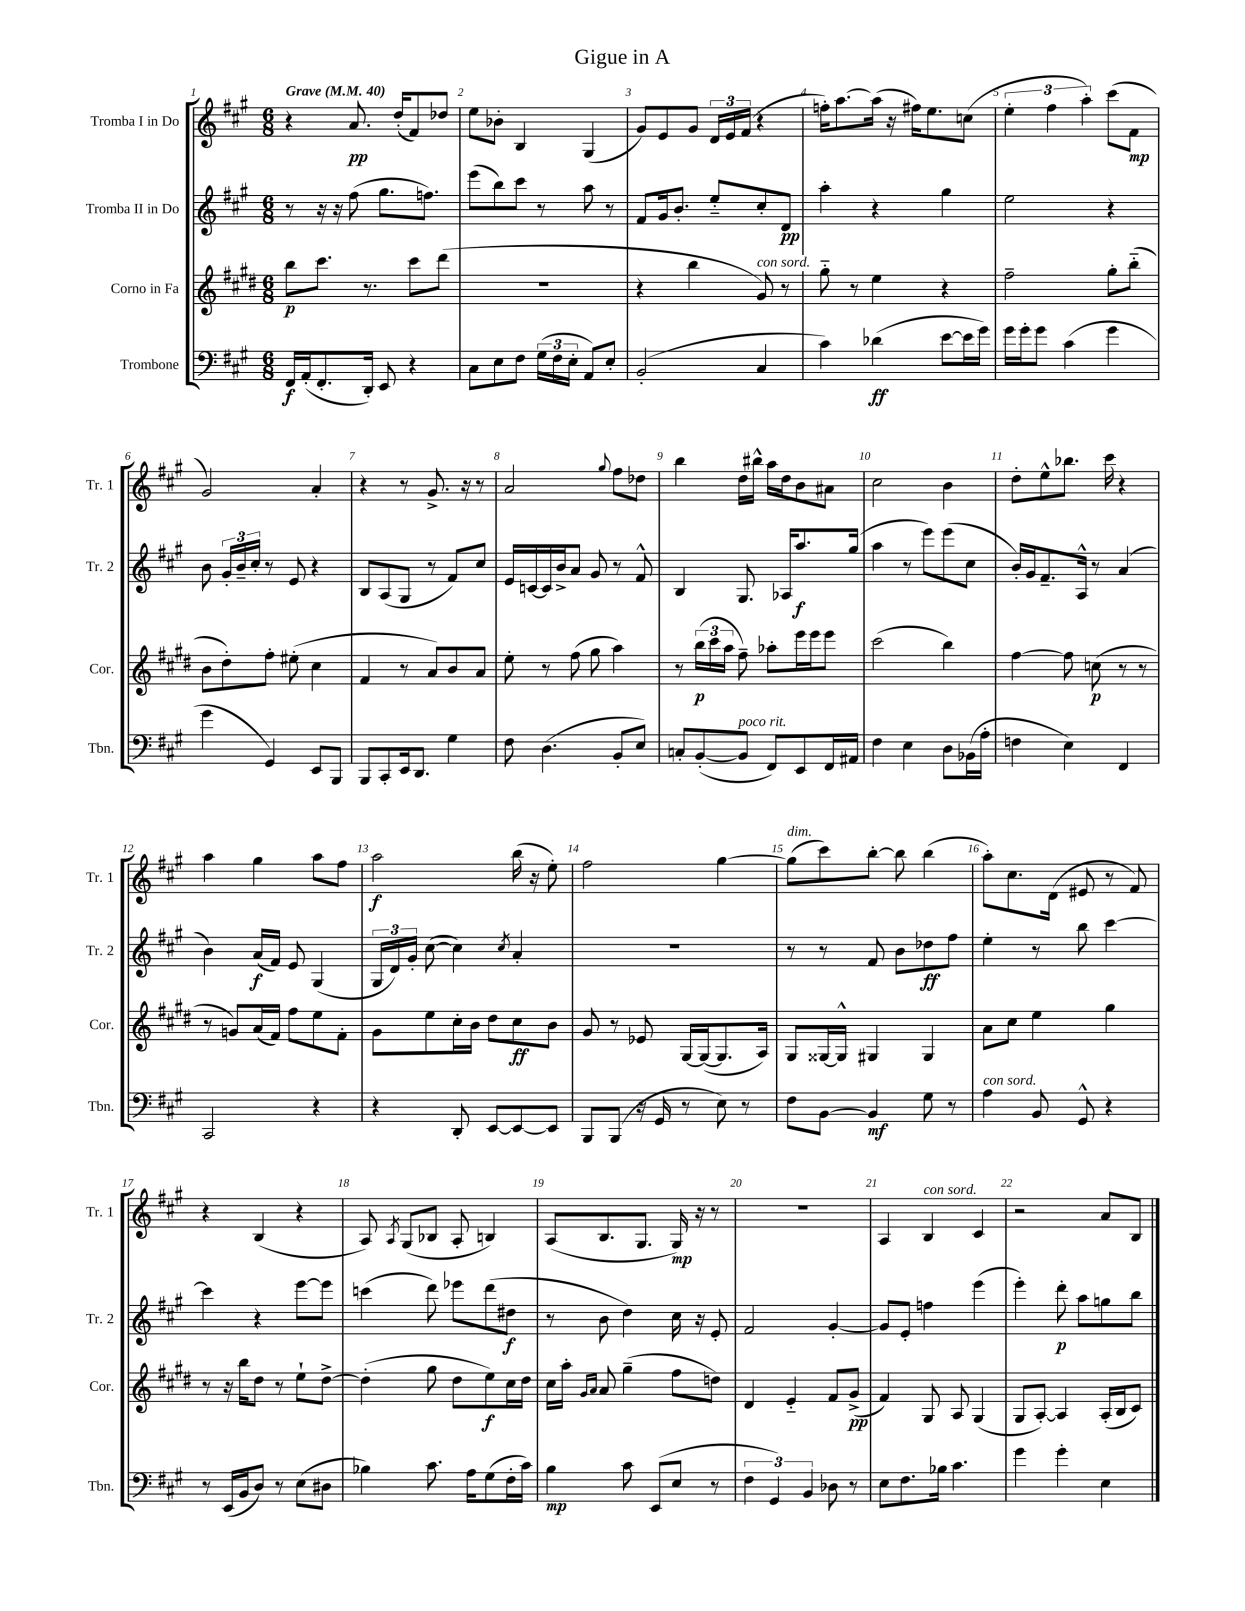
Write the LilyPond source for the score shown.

\header { title = "Gigue in A" }
<<
\new StaffGroup <<
\new Staff = "s0" \with { instrumentName = "Tromba I in Do" shortInstrumentName = "Tr. 1" } {
    \clef treble \key a \major \numericTimeSignature \time 6/8 \tempo "Grave" 4 = 40
    \autoBeamOff r4 a'8.\pp d''16[-.( fis'8) des''8] |
    e''8[ bes'8]-. b4 gis4( |
    gis'8[) e'8 gis'8] \tuplet 3/2 { d'16[ e'16 fis'16]( } r4 |
    f''16[-.) a''8.~ a''16]( r16 fis''16[) e''8. c''8]( |
    \tuplet 3/2 { e''4-. fis''4 a''4-.) } cis'''8[( fis'8]\mp |
    gis'2) a'4-. |
    r4 r8 gis'8.-> r16 r8 |
    a'2 \appoggiatura { gis''8 } fis''8[ des''8] |
    b''4 d''16[ bis''16]-^ a''16[ d''16 b'8 ais'8] |
    cis''2 b'4 |
    d''8[-. e''8-^ bes''8.] cis'''16 r4 |
    a''4 gis''4 a''8[ fis''8] |
    a''2\f b''16( r16 e''8-.) |
    fis''2 gis''4~ |
    gis''8[^\markup { \italic "dim." }( cis'''8) b''8]~-. b''8 b''4( |
    a''8[-.) cis''8. d'16]( eis'8 r8 fis'8) |
    r4 b4( r4 |
    a8) \acciaccatura { a8 } gis8[( bes8] a8-. b4) |
    a8[( b8. gis8.] gis16\mp) r16 r8 |
    R2. |
    a4 b4^\markup { \italic "con sord." } cis'4 |
    r2 a'8[ b8] \bar "|." |
}
\new Staff = "s1" \with { instrumentName = "Tromba II in Do" shortInstrumentName = "Tr. 2" } {
    \clef treble \key a \major \numericTimeSignature \time 6/8
    \autoBeamOff r8 r16 r16 fis''8( gis''8.[ f''8.]) |
    e'''8[( b''8) cis'''8] r8 a''8 r8 |
    fis'8[ gis'16 b'8.]-. e''8[-_ cis''8-. d'8]\pp |
    a''4-. r4 gis''4 |
    e''2 r4 |
    b'8 \tuplet 3/2 { gis'16[-. b'16-- cis''16]-. } r8 e'8 r4 |
    b8[ a8( gis8] r8 fis'8[) cis''8] |
    e'16[ c'16~ c'16 b'16-> a'8] gis'8 r8 fis'8-^ |
    b4 gis8. aes16[ a''8.\f gis''16]( |
    a''4 r8 e'''8[) e'''8( cis''8] |
    b'16[-.) gis'16 fis'8.-- a16]-^ r8 a'4( |
    b'4) a'16[\f( fis'16]) e'8 gis4( |
    \tuplet 3/2 { gis16[ d'16) gis'16]-. } cis''8~( cis''4) \acciaccatura { cis''8 } a'4-. |
    R2. |
    r8 r8 fis'8 b'8[ des''8\ff fis''8] |
    e''4-. r8 b''8 cis'''4~ |
    cis'''4 r4 e'''8[~ e'''8] |
    c'''4( d'''8) ees'''8[ d'''8( dis''8]\f |
    r8 b'8 d''4) cis''16 r16 e'8-. |
    fis'2 gis'4~-. |
    gis'8[ e'8]-. f''4 e'''4( |
    e'''4-.) d'''8-.\p a''8[ g''8 b''8] \bar "|." |
}
\new Staff = "s2" \with { instrumentName = "Corno in Fa" shortInstrumentName = "Cor." } {
    \clef treble \key e \major \numericTimeSignature \time 6/8
    \autoBeamOff b''8[\p cis'''8.] r8. cis'''8[ dis'''8]( |
    R2. |
    r4 b''4 gis'8^\markup { \italic "con sord." }) r8 |
    gis''8-_ r8 e''4 r4 |
    fis''2-- gis''8[-. b''8]-_( |
    b'8[ dis''8-.) fis''8]-. eis''8-.( cis''4 |
    fis'4 r8 a'8[) b'8 a'8] |
    e''8-. r8 fis''8( gis''8 a''4) |
    r8 \tuplet 3/2 { b''16[\p( cis'''16 a''16] } fis''8--) aes''8[-. e'''16 e'''16 e'''8] |
    cis'''2( b''4) |
    fis''4~ fis''8 c''8\p( r8 r8 |
    r8 g'8[) a'16( fis'16]) fis''8[ e''8 fis'8]-. |
    gis'8[ e''8 cis''16-. b'16] dis''8[ cis''8\ff b'8] |
    gis'8 r8 ees'8 gis16[~ gis16~( gis8. a16]) |
    gis8[ gisis16~ gisis16]-^ gis4 gis4 |
    a'8[ cis''8] e''4 gis''4 |
    r8 r16 b''16[ dis''8] r8 e''8[-! dis''8]~-> |
    dis''4-.( gis''8 dis''8[ e''8\f) cis''16 dis''16] |
    cis''16[ a''16]-. \grace { gis'16[ a'16] } a'8 gis''4--( fis''8[ d''8]) |
    dis'4 e'4-_ fis'8[ gis'8]->\pp( |
    fis'4) gis8 a8 gis4( |
    gis8[ a8]~-.) a4 a16[-.( b16 cis'8]) \bar "|." |
}
\new Staff = "s3" \with { instrumentName = "Trombone" shortInstrumentName = "Tbn." } {
    \clef bass \key a \major \numericTimeSignature \time 6/8
    \autoBeamOff fis,16[\f a,16-.( fis,8.-. d,16]-.) e,8 r4 |
    cis8[ e8 fis8] \tuplet 3/2 { gis16[( fis16 e16]-. } a,8[) e8]-. |
    b,2-.( cis4 |
    cis'4) des'4\ff( e'8[~ e'16 gis'16]) |
    gis'16[ gis'16-. gis'8] cis'4( gis'4 |
    gis'4 gis,4) e,8[ b,,8] |
    b,,8[ cis,8-. e,16 d,8.] gis4 |
    fis8 d4.( b,8[-. e8]) |
    c8[-. b,8~-.( b,8]^\markup { \italic "poco rit." } fis,8[) e,8 fis,16 ais,16] |
    fis4 e4 d8[ bes,16( a16]-. |
    f4 e4) fis,4 |
    cis,2 r4 |
    r4 d,8-. e,8[~ e,8~ e,8] |
    b,,8[ b,,8]( r16 gis,16 r8 e8) r8 |
    fis8[ b,8]~ b,4\mf gis8 r8 |
    a4^\markup { \italic "con sord." } b,8 gis,8-^ r4 |
    r8 e,16[( b,16 d8]) r8 e8[( dis8] |
    bes4) cis'8. a16[ gis8( fis16-. cis'16]) |
    b4\mp cis'8 e,8[( e8] r8 |
    \tuplet 3/2 { fis4 gis,4) b,4 } des8 r8 |
    e8[ fis8. bes16] cis'4. |
    gis'4 gis'4-. e4 \bar "|." |
}
>>
>>
\layout { \context { \Score \override BarNumber.break-visibility = ##(#f #t #t) barNumberVisibility = #all-bar-numbers-visible } }
